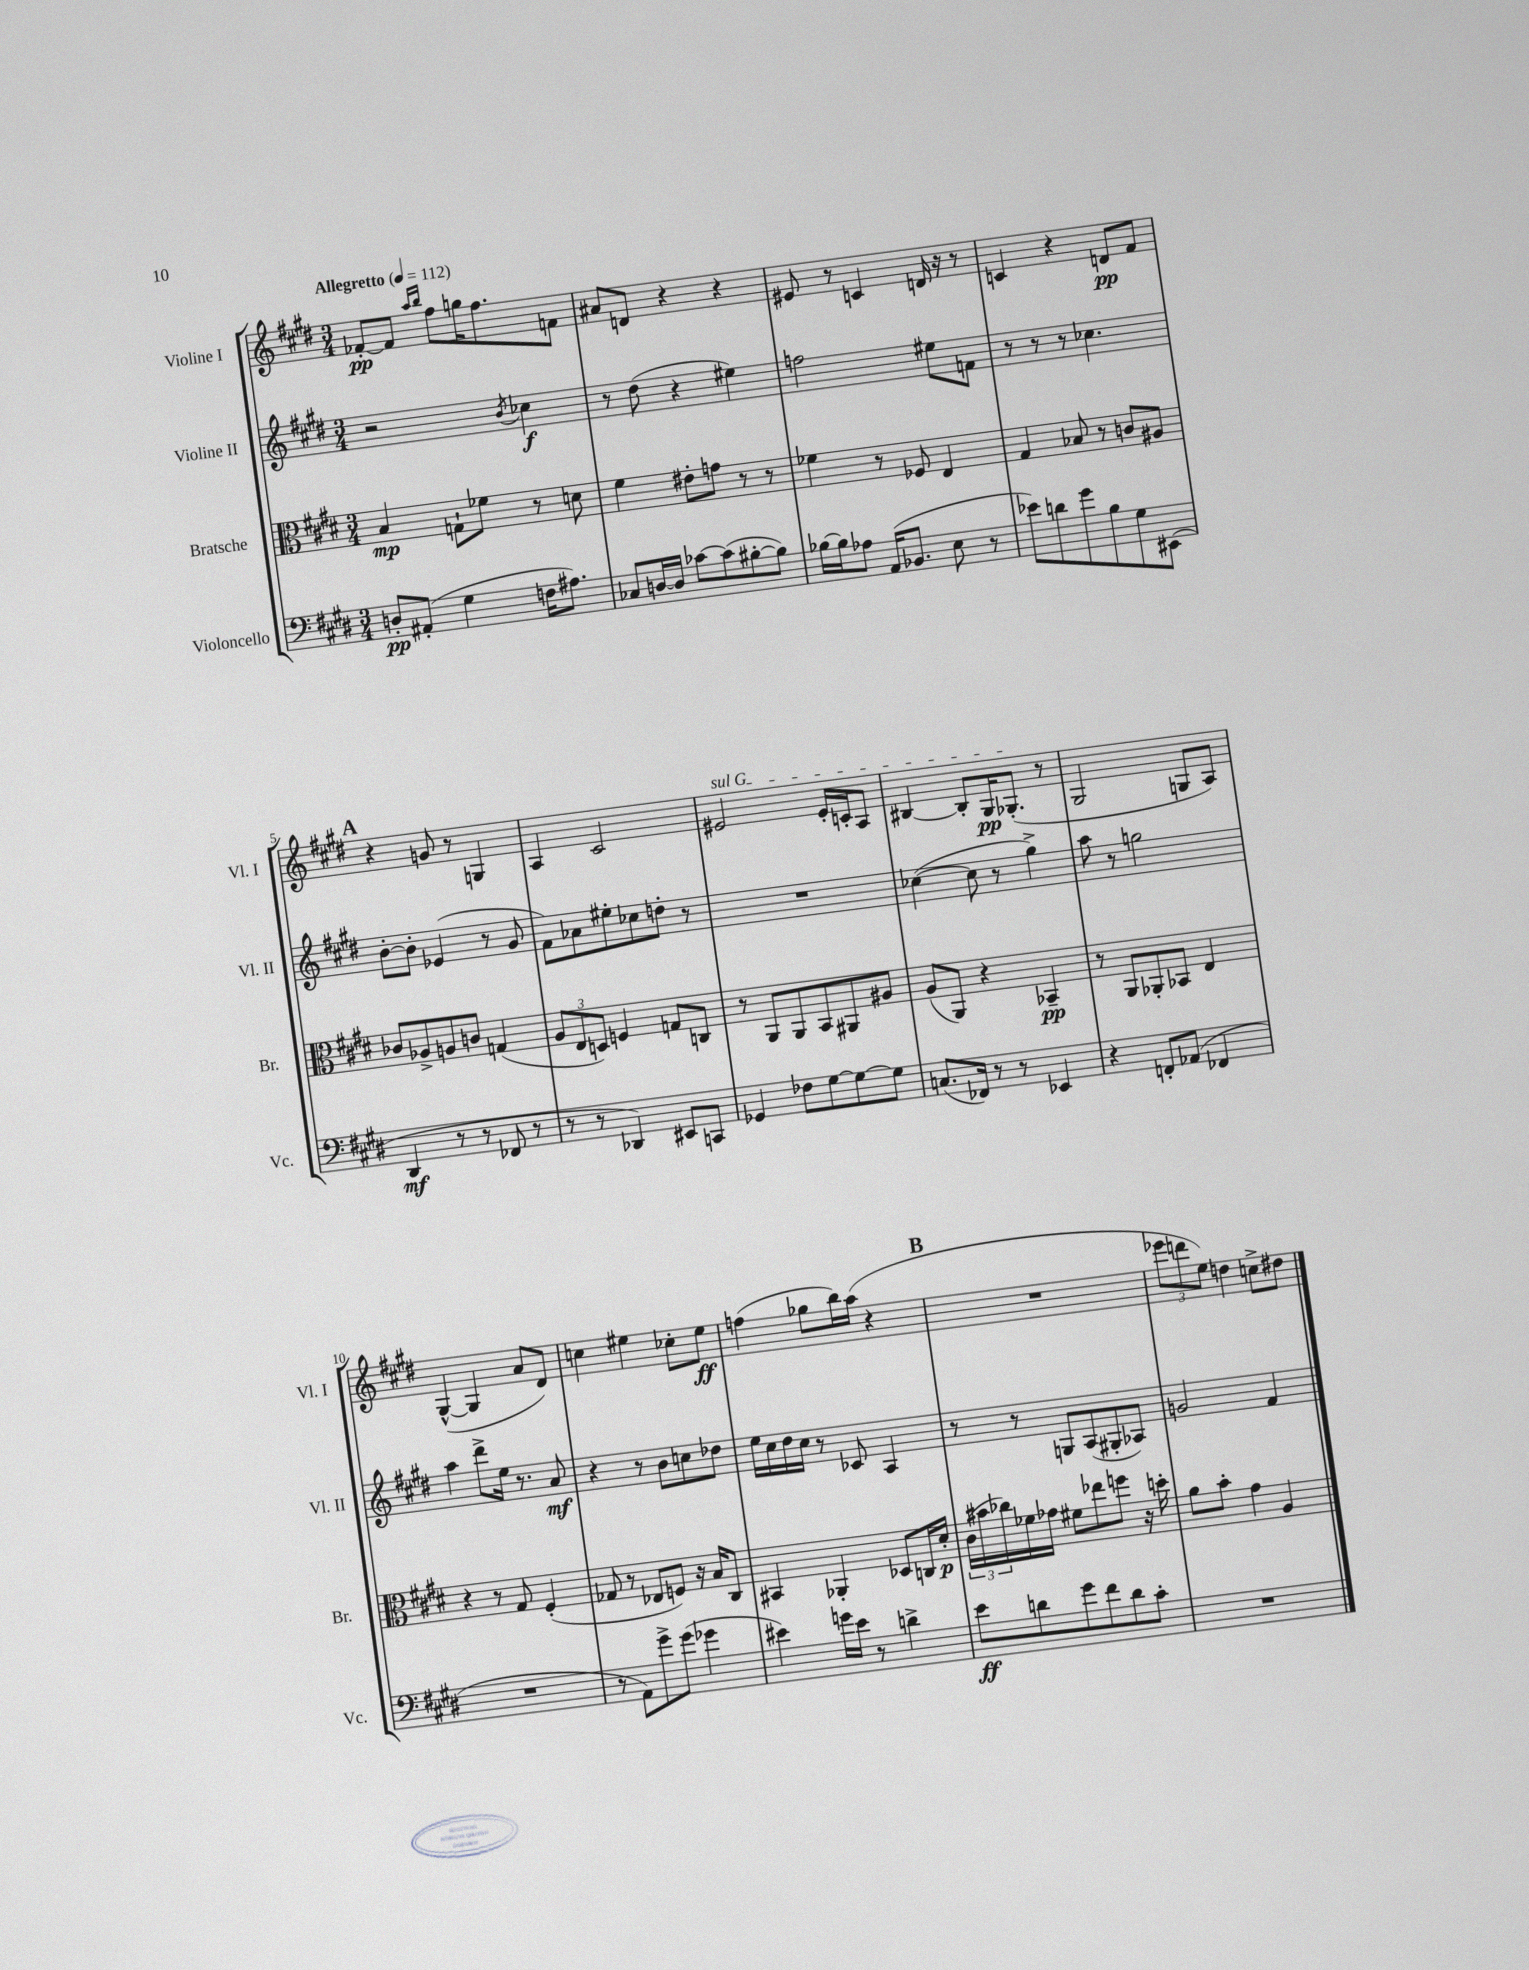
<<
\new StaffGroup <<
\new Staff = "s0" \with { instrumentName = "Violine I" shortInstrumentName = "Vl. I" } {
    \clef treble \key e \major \numericTimeSignature \time 3/4 \tempo "Allegretto" 4 = 112
    fes'8~-.\pp fes'8 \grace { a''16 b''16 } fis''8 g''16 fis''8. f'8 |
    ais'8 d'8 r4 r4 |
    eis'8 r8 c'4 d'16 r16 r8 |
    c'4 r4 d'8\pp fis'8 |
    \mark \markup { \bold "A" } r4 g'8 r8 g4 |
    a4 cis'2 |
    \once \override TextSpanner.bound-details.left.text = \markup { \italic "sul G" } eis'2\startTextSpan eis'16-. c'16-. a8 |
    bis4~ bis8-. gis16\pp ges8.-.\stopTextSpan( r8 |
    gis2 g8 a8) |
    gis4~-^( gis4 a'8 dis'8) |
    c''4 eis''4 ces''8-. eis''8\ff |
    f''4( ges''8 b''16) a''16( r4 |
    \mark \markup { \bold "B" } R2. |
    \tuplet 3/2 { ees'''8 d'''8 e''8) } d''4 c''8-> dis''8 \bar "|." |
}
\new Staff = "s1" \with { instrumentName = "Violine II" shortInstrumentName = "Vl. II" } {
    \clef treble \key e \major \numericTimeSignature \time 3/4
    r2 \acciaccatura { b'8 } ces''4\f |
    r8 dis''8( r4 eis''4) |
    f''2 eis''8 f'8 |
    r8 r8 r8 ces''4. |
    \mark \markup { \bold "A" } b'8~-. b'8-. ees'4( r8 gis'8 |
    fis'8) aes'8 eis''8-. ces''8 d''8-. r8 |
    R2. |
    ces''4~( ces''8 r8 gis''4->) |
    a''8 r8 g''2 |
    a''4 dis'''8-> e''16 r8. a'8\mf |
    r4 r8 b'8 c''8 des''8 |
    e''16 cis''16 dis''16 cis''16 r8 ces'8 a4 |
    \mark \markup { \bold "B" } r8 r8 g8 a8( gis8-. aes8) |
    g'2 fis'4 \bar "|." |
}
\new Staff = "s2" \with { instrumentName = "Bratsche" shortInstrumentName = "Br." } {
    \clef alto \key e \major \numericTimeSignature \time 3/4
    b4\mp g8-! fes'8 r8 d'8 |
    fis'4 eis'8-. g'8 r8 r8 |
    fes'4 r8 fes8 e4 |
    gis4 bes8 r8 c'8 ais8 |
    \mark \markup { \bold "A" } ces'8 aes8-> a8 c'8 g4( |
    \tuplet 3/2 { a8 e8 d8) } f4 g8 c8 |
    r8 a,8 a,8 b,8 ais,8 ais8 |
    a8( a,8) r4 bes,4--\pp |
    r8 a,8 aes,8-. bes,8 e4 |
    r4 r8 gis8 fis4-.( |
    ges8 r8 ees8 f8) r16 b16 cis8 |
    bis,4 aes,4-. des8 c16 dis'16-.\p |
    \mark \markup { \bold "B" } \tuplet 3/2 { cis'16( bis'16 ces''16) } fes'16 ges'16 fis'8 ees''8 f''8 r16 d''16-. |
    a'8 b'8-. gis'4 a4 \bar "|." |
}
\new Staff = "s3" \with { instrumentName = "Violoncello" shortInstrumentName = "Vc." } {
    \clef bass \key e \major \numericTimeSignature \time 3/4
    d8-.\pp ais,8-.( gis4 f16 ais8.) |
    ces8 d16~ d16 ces'8~ ces'8( bis8~-. bis8) |
    bes16~ bes16 aes8 a,16( bes,8. e8 r8 |
    ees'8) d'8 gis'8 b8 gis8 eis,8( |
    \mark \markup { \bold "A" } dis,4\mf r8 r8 fes,8 r8 |
    r8 r8 des,4) eis,8 c,8 |
    ges,4 fes8 gis8~ gis8~ gis8 |
    c8.( fes,16) r8 r8 ees,4 |
    r4 f,8-. aes,8( fes,4 |
    R2. |
    r8 a,8) gis'8-> gis'8( ges'4 |
    eis'4) g'16 eis'16 r8 d'4-> |
    \mark \markup { \bold "B" } e'8\ff d'8 gis'8 fis'8 d'8 cis'8-. |
    R2. \bar "|." |
}
>>
>>
